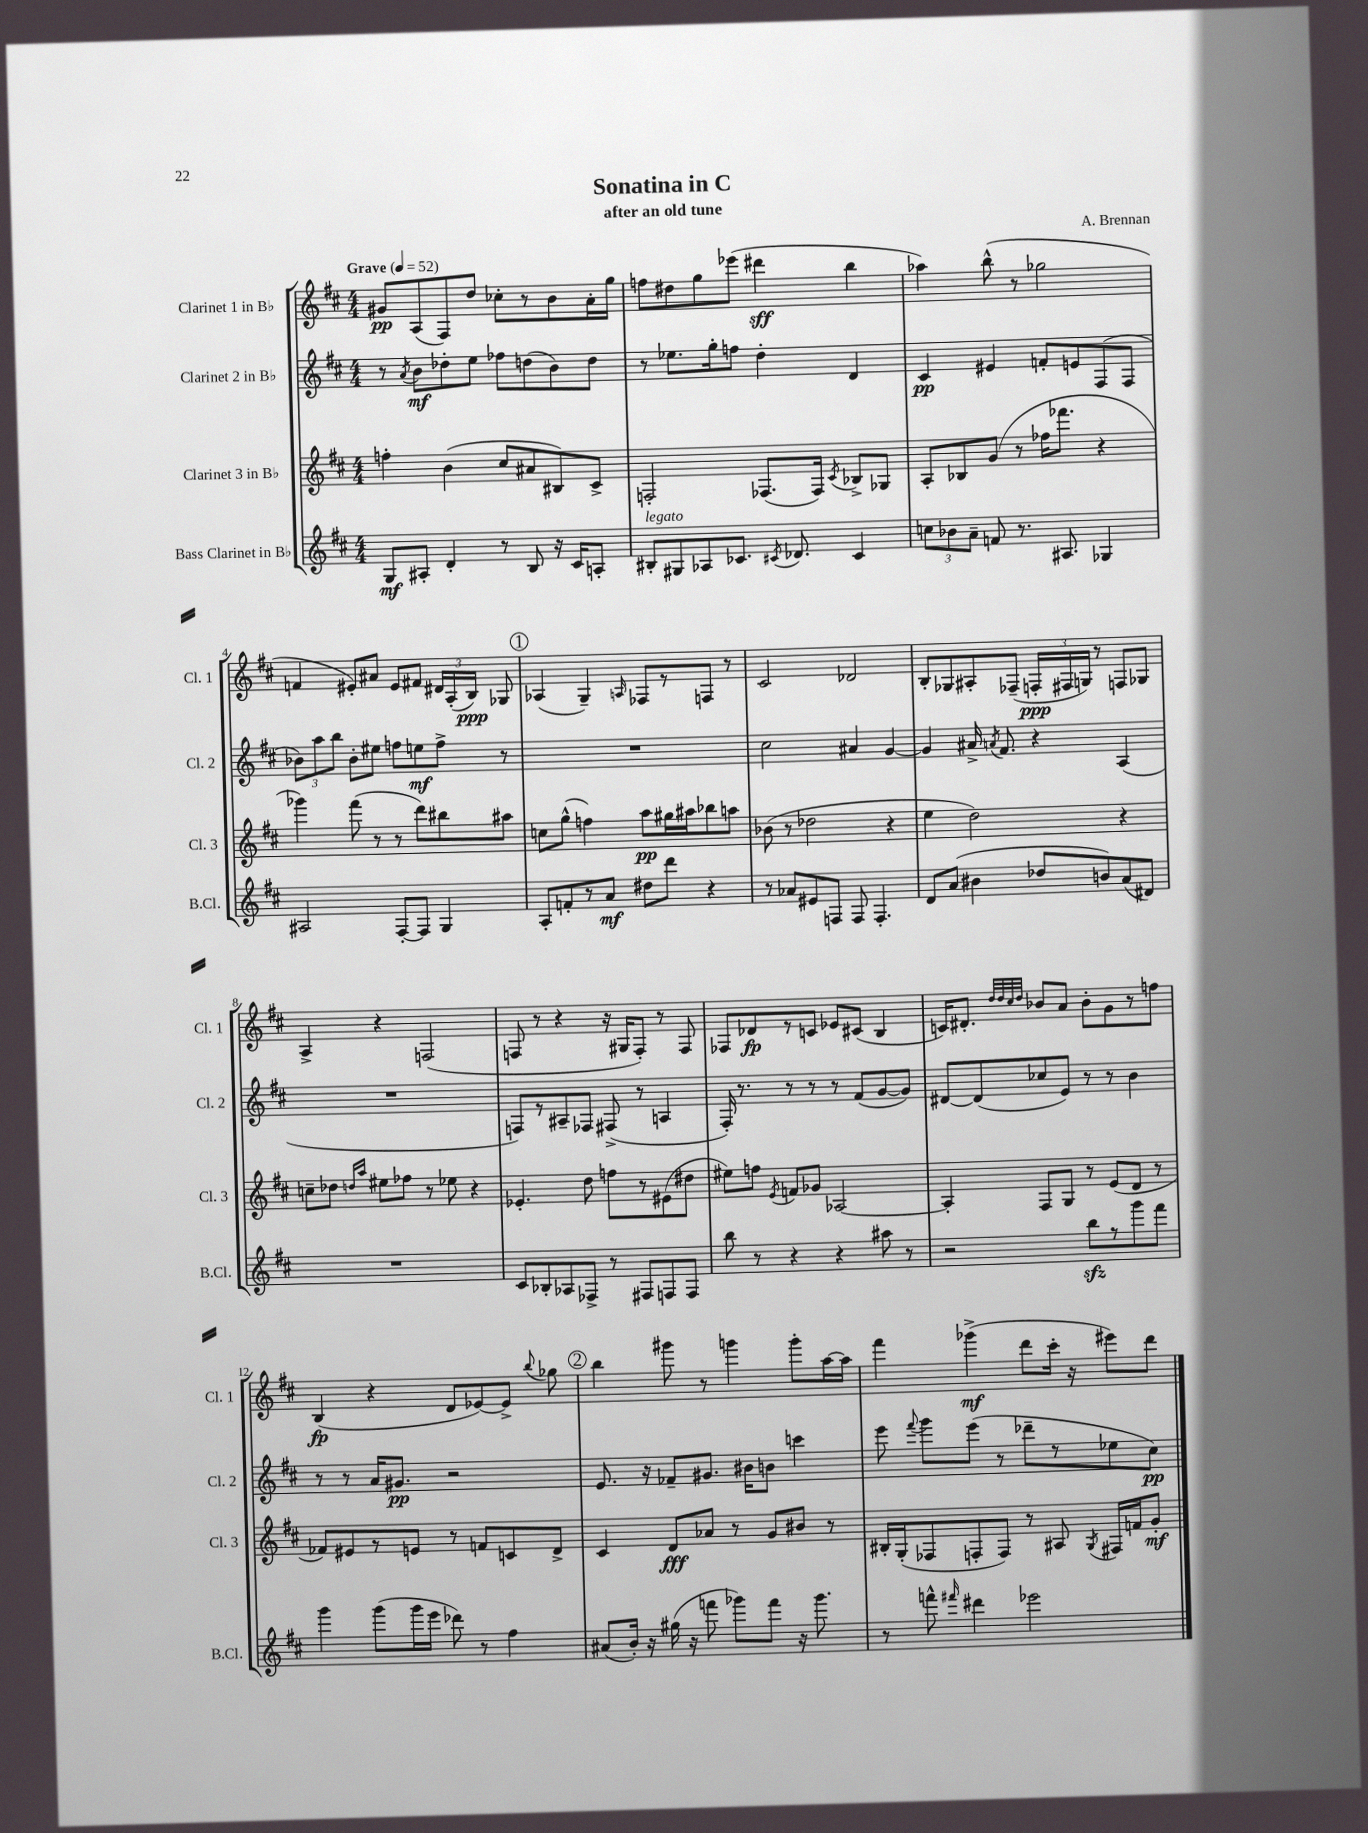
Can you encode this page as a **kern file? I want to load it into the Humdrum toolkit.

**kern	**dynam	**kern	**dynam	**kern	**dynam	**kern	**dynam
*part4	*part4	*part3	*part3	*part2	*part2	*part1	*part1
*staff4	*staff4	*staff3	*staff3	*staff2	*staff2	*staff1	*staff1
*I"Bass Clarinet in B♭	*	*I"Clarinet 3 in B♭	*	*I"Clarinet 2 in B♭	*	*I"Clarinet 1 in B♭	*
*I'B.Cl.	*	*I'Cl. 3	*	*I'Cl. 2	*	*I'Cl. 1	*
*clefG2	*	*clefG2	*	*clefG2	*	*clefG2	*
*k[f#c#]	*	*k[f#c#]	*	*k[f#c#]	*	*k[f#c#]	*
*M4/4	*	*M4/4	*	*M4/4	*	*M4/4	*
*MM52	*	*MM52	*	*MM52	*	*MM52	*
=1	=1	=1	=1	=1	=1	=1	=1
!	!	!	!	!	!	!LO:TX:a:B:t=Grave	!
8G/L	mf	4ffn'\	.	8r	.	8g#X/L	pp
.	.	.	.	8qa/	.	.	.
8A#X'/J	.	.	.	8b\L	mf	(8A/	.
4d'/	.	(4b\	.	8dd-X'\	.	8F#/)	.
.	.	.	.	8ee\J	.	8dd/J	.
8r	.	8cc#/L	.	8ff-X\L	.	8cc-X'\L	.
8B/	.	8a#X/	.	(8ddn\	.	8r	.
16r	.	8B#X/)	.	8b\)	.	8b\	.
16c#/KL	.	.	.	.	.	.	.
8An'/J	.	8c#^/J	.	8dd\J	.	16a'\L	.
.	.	.	.	.	.	16gg\JJ	.
=2	=2	=2	=2	=2	=2	=2	=2
!LO:TX:a:i:t=legato	!	!	!	!	!	!	!
8B#X'/L	.	2Fn'/	.	8r	.	8ffn\L	.
8G#X/	.	.	.	8.ee-X\L	.	8dd#X\	.
8A-X/	.	.	.	.	.	8gg\	.
.	.	.	.	16gg'\k	.	.	.
8.c-X/J	.	.	.	8ffn\J	.	(8eee-X\J	.
.	.	(8.F-X/L	.	4dd'\	.	4ddd#X\	sff
8qc#X/	.	.	.	.	.	.	.
8.d-X/	.	.	.	.	.	.	.
.	.	16F-/Jk)	.	.	.	.	.
.	.	8qc#/	.	.	.	.	.
4c#/	.	8B-X^/L	.	4d/	.	4bb\	.
.	.	8G-X/J	.	.	.	.	.
=3	=3	=3	=3	=3	=3	=3	=3
12ccn\L	.	8A'/L	.	4c#/	pp	4aa-X\)	.
12b-X\	.	.	.	.	.	.	.
.	.	8B-X/	.	.	.	.	.
12a~\J	.	.	.	.	.	.	.
8fn/	.	(8g/J	.	4e#X/	.	(8bb^^\	.
8.r	.	8r	.	.	.	8r	.
.	.	16ff-X\KL	.	8fn'/L	.	2gg-X\	.
8.A#X/	.	8.fff-X\J	.	.	.	.	.
.	.	.	.	8en/	.	.	.
4G-X/	.	4r	.	(8F#/	.	.	.
.	.	.	.	8F#/J	.	.	.
!!LO:LB:g=z
=4	=4	=4	=4	=4	=4	=4	=4
2A#X/	.	4ggg-X\)	.	12b-X\L)	.	4fn/	.
.	.	.	.	12aa\	.	.	.
.	.	.	.	12bb\J	.	.	.
.	.	(8fff#\	.	8b-'\L	.	8e#X'/L)	.
.	.	8r	.	8ee#X\J	.	8a#X/J	.
[8F#'/L	.	8r	.	8ffn\L	.	8e#/L	.
8F#/J]	.	8ddd\L)	.	8een\	mf	8f#X/J	.
4G/	.	8bb#X\	.	8ff^\J	.	24d#X/LL	.
.	.	.	.	.	.	(24A'/	.
.	.	.	.	.	.	24B/JJ)	ppp
.	.	8aa#X\J	.	8r	.	8G-X/	.
!!LO:REH:place=s1:t=1
=5	=5	=5	=5	=5	=5	=5	=5
8A'/L	.	8ccn\L	.	1r	.	(4A-X/	.
8fn'/	.	(8gg^^\J	.	.	.	.	.
8r	.	4ffn\)	.	.	.	4G~/)	.
8a/J	mf	.	.	.	.	.	.
.	.	.	.	.	.	16qqAn/	.
8dd#X\L	.	8aa\L	pp	.	.	8F-X/L	.
8ddd\J	.	16gg#X\L	.	.	.	8r	.
.	.	16aa#X\J	.	.	.	.	.
4r	.	8bb-X\	.	.	.	8Fn/J	.
.	.	8aan\J	.	.	.	8r	.
=6	=6	=6	=6	=6	=6	=6	=6
8r	.	(8b-X\	.	2cc#\	.	2c#/	.
8a-X/L	.	8r	.	.	.	.	.
8e#X/	.	2dd-X\	.	.	.	.	.
8Fn/J	.	.	.	.	.	.	.
8F/	.	.	.	4a#X/	.	2d-X/	.
4.F'/	.	.	.	.	.	.	.
.	.	4r	.	[4g/	.	.	.
=7	=7	=7	=7	=7	=7	=7	=7
8d/L	.	4ee\	.	4g/]	.	8B'/L	.
(8a/J	.	.	.	.	.	8G-X/	.
4b#X\	.	2dd\)	.	16a#X^/	.	8A#X'/	.
.	.	.	.	8qan/	.	.	.
.	.	.	.	8.f#/	.	.	.
.	.	.	.	.	.	(8F-X~/J	.
8dd-X/L	.	.	.	4r	.	24Fn'/LL	ppp
.	.	.	.	.	.	24F#X/	.
.	.	.	.	.	.	24Gn/JJ)	.
8bn/)	.	.	.	.	.	8r	.
(8a/	.	4r	.	(4A/	.	8Fn/L	.
8d#X/J)	.	.	.	.	.	8G-X/J	.
!!LO:LB:g=z
=8	=8	=8	=8	=8	=8	=8	=8
1r	.	8ccn~\L	.	1r	.	4A^/	.
.	.	8dd-X\J	.	.	.	.	.
.	.	16qqddn/LL	.	.	.	.	.
.	.	16qqaa/JJ	.	.	.	.	.
.	.	8ee#X\L	.	.	.	4r	.
.	.	8ff-X\J	.	.	.	.	.
.	.	8r	.	.	.	(2Fn/	.
.	.	8ee-X\	.	.	.	.	.
.	.	4r	.	.	.	.	.
=9	=9	=9	=9	=9	=9	=9	=9
8c#/L	.	4.e-X'/	.	8Fn/L)	.	8Fn/	.
8B-X'/	.	.	.	8r	.	8r	.
8A-X/	.	.	.	8A#X~/	.	4r	.
8F-X^/J	.	8dd\	.	8F-X/J	.	.	.
8r	.	8ffn\L	.	(8F#X^/	.	16r	.
.	.	.	.	.	.	16G#X/KL	.
8F#X/L	.	8r	.	8r	.	8F'/J)	.
8Fn/	.	(8e#X\	.	4An/	.	8r	.
8F/J	.	8dd#X\J	.	.	.	8F/	.
=10	=10	=10	=10	=10	=10	=10	=10
8bb\	.	8ee#X\L)	.	16F#'/)	.	8F-X/L	.
.	.	.	.	8.r	.	.	.
8r	.	8ffn\J	.	.	.	8d-X/	fp
.	.	8qe/	.	.	.	.	.
4r	.	8fn/L	.	8r	.	8r	.
.	.	8g-X/J	.	8r	.	8cn/J	.
4r	.	[2A-X/	.	8r	.	8e-X/L	.
.	.	.	.	(8f#/L	.	(8c#X/J	.
8aa#X\	.	.	.	[8g/	.	4B/	.
8r	.	.	.	8g/J])	.	.	.
=11	=11	=11	=11	=11	=11	=11	=11
2r	.	4A-'/]	.	[8d#X/L	.	16cn/KL)	.
.	.	.	.	.	.	8.d#X'/J	.
.	.	.	.	(8d#/]	.	.	.
.	.	.	.	.	.	32qqdd/LLL	.
.	.	.	.	.	.	32qqdd/	.
.	.	.	.	.	.	32qqcc#/	.
.	.	.	.	.	.	32qqdd/JJJ	.
.	.	8F#/L	.	8cc-X/	.	8b-X/L	.
.	.	8G/J	.	8e/J)	.	8a/J	.
8bbzz\L	.	8r	.	8r	.	8b-'\L	.
8r	.	(8e/L	.	8r	.	8g\	.
8ggg\	.	8d/J	.	4b\	.	8r	.
8fff#\J	.	8r	.	.	.	8ffn\J	.
!!LO:LB:g=z
=12	=12	=12	=12	=12	=12	=12	=12
4ggg\	.	8f-X/L)	.	8r	.	(4B/	fp
.	.	8e#X/	.	8r	.	.	.
(8ggg\L	.	8r	.	16a/KL	.	4r	.
.	.	.	.	8.g#X/J	pp	.	.
16ggg\L	.	8en/J	.	.	.	.	.
16eee\JJ	.	.	.	.	.	.	.
8ddd-X\)	.	8r	.	2r	.	8d/L	.
8r	.	8fn/L	.	.	.	[8e-X/)	.
4ff#\	.	8cn/	.	.	.	8e-^/J]	.
.	.	.	.	.	.	8qqbb/	.
.	.	8d^/J	.	.	.	8gg-X\	.
!!LO:REH:place=s1:t=2
=13	=13	=13	=13	=13	=13	=13	=13
(8a#X/L	.	4c#/	.	8.e/	.	4bb\	.
16b'/Jk)	.	.	.	.	.	.	.
16r	.	.	.	16r	.	.	.
(16gg#X\	.	8d/L	fff	8f-X~/L	.	8ggg#X\	.
16r	.	.	.	.	.	.	.
8fffn\	.	8a-X/J	.	8.g#X/J	.	8r	.
8ggg-X\L)	.	8r	.	.	.	4gggn\	.
.	.	.	.	16b#X\KL	.	.	.
8fff\J	.	8g/L	.	8bn\J	.	.	.
16r	.	8b#X/J	.	4cccn\	.	8ggg'\L	.
8.ggg-\	.	.	.	.	.	.	.
.	.	8r	.	.	.	[16aa\L	.
.	.	.	.	.	.	16aa\JJ]	.
=14	=14	=14	=14	=14	=14	=14	=14
8r	.	16B#X'/LL	.	8eee\	.	4fff#\	.
.	.	(16G'/J	.	.	.	.	.
.	.	.	.	8qqfff#/	.	.	.
8fffn^^\	.	8F-X/	.	8ggg\L	.	.	.
16qqfff#X/	.	.	.	.	.	.	.
4ddd#X\	.	8Fn'/	.	(8eee\J	.	(4ggg-X^\	mf
.	.	8F/J)	.	8r	.	.	.
2eee-X\	.	8r	.	8ddd-X~\L	.	8ddd\L	.
.	.	8A#X/	.	8r	.	16ccc#'\Jk	.
.	.	.	.	.	.	16r	.
.	.	8qG/	.	.	.	.	.
.	.	16F#X/LL	.	8ee-X\	.	8eee#X\L)	.
.	.	16fn/J	.	.	.	.	.
.	.	8g'/J	mf	8cc#\J)	pp	8ddd\J	.
==	==	==	==	==	==	==	==
*-	*-	*-	*-	*-	*-	*-	*-
